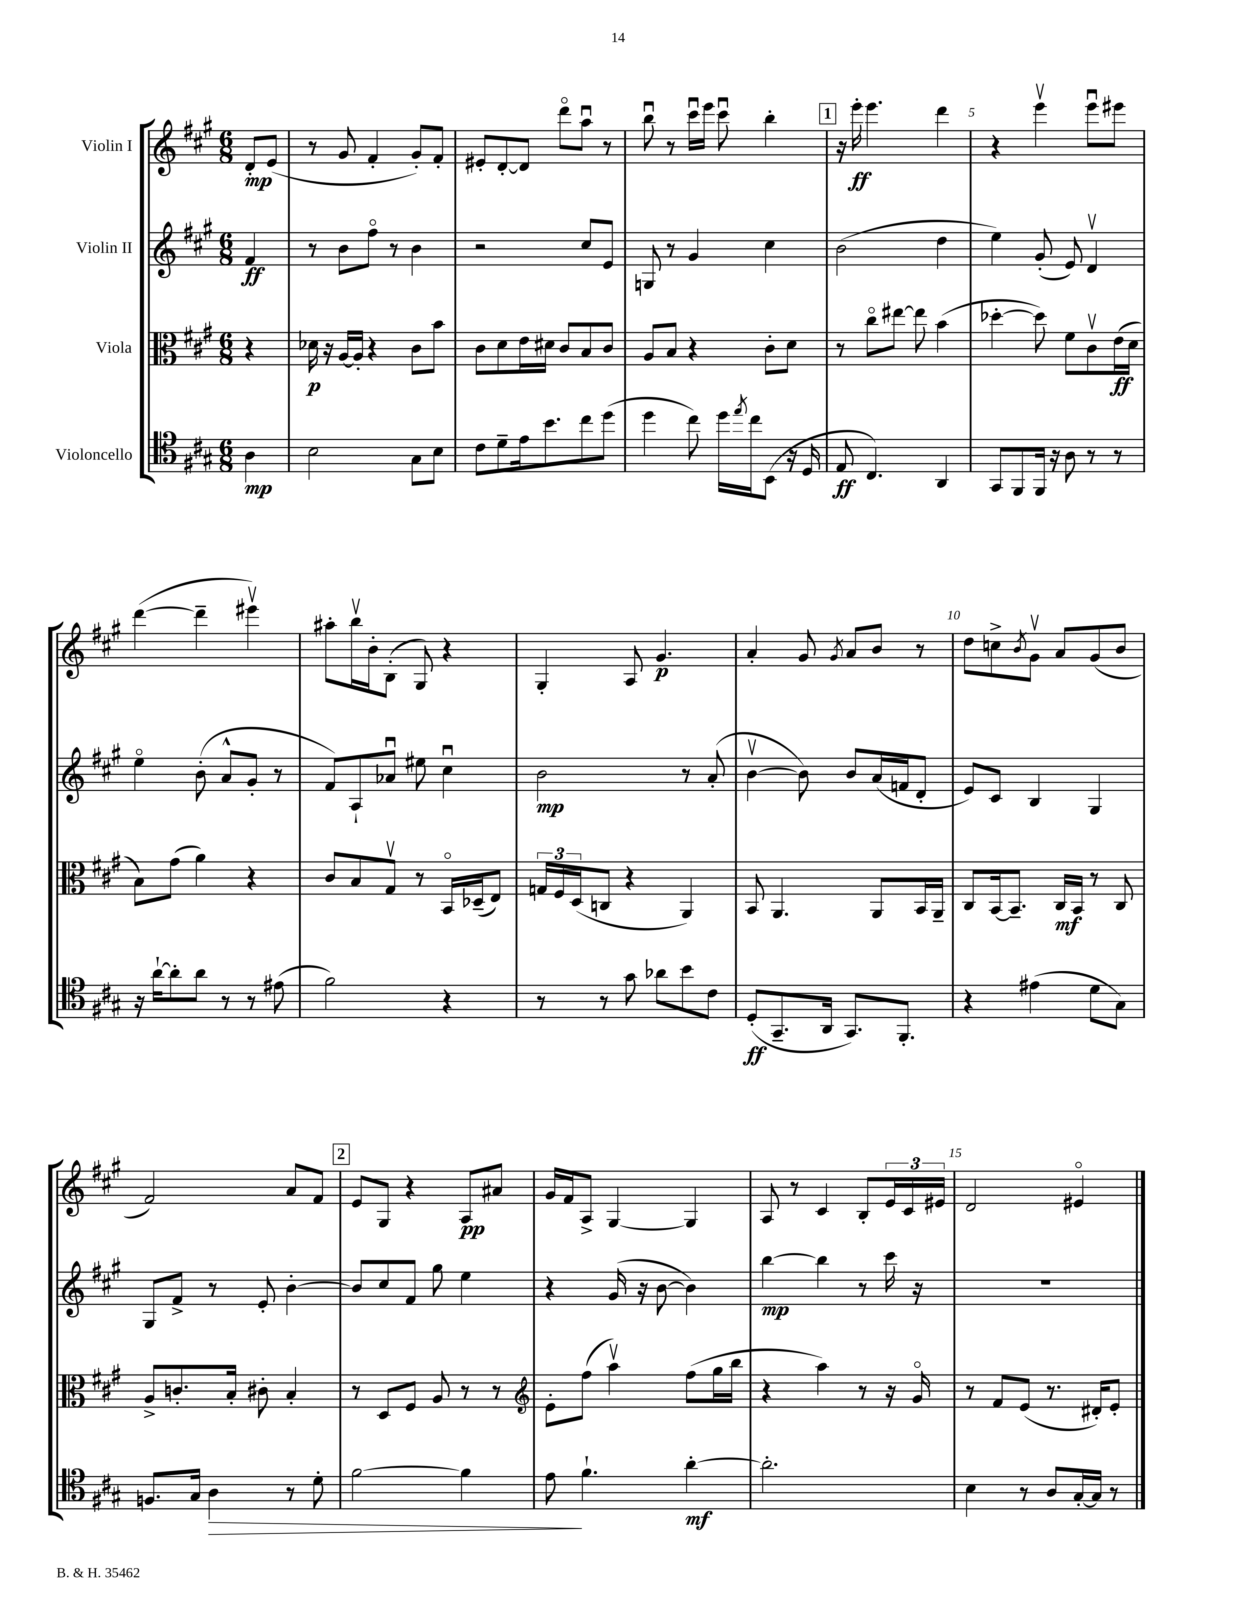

**kern	**kern	**kern	**kern
*staff4	*staff3	*staff2	*staff1
*clefC4	*clefC3	*clefG2	*clefG2
*k[f#c#g#]	*k[f#c#g#]	*k[f#c#g#]	*k[f#c#g#]
*M6/8	*M6/8	*M6/8	*M6/8
4A	4r	4f#	8d'
.	.	.	(8e
=	=	=	=
2B	16d-	8r	8r
.	16r	.	.
.	[16A	8b	8g#
.	16A']	.	.
.	4r	8ff#o	4f#'
.	.	8r	.
8G#	8c#	4b	8g#')
8B	8b	.	8f#'
=	=	=	=
8c#	8c#	2r	8e#'
8d~	8d	.	[8d'
16e	16e	.	8d]
8.b	16d#	.	.
.	8c#	.	8dddo
8cc#	8B	8cc#	8aau
(8dd	8c#	8e	8r
=	=	=	=
4dd	8A	8G	8bbu
.	8B	8r	8r
8cc#)	4r	4g#	16ccc#u
.	.	.	16eee
16dd	.	.	8ccc#u
8qee	.	.	.
16cc#	.	.	.
(8BB	8c#'	4cc#	4bb'
16r	8d	.	.
16D	.	.	.
=	=	=	=
8E	8r	(2b	16r
.	.	.	16eee'
4.C#)	8cc#o	.	4.eee
.	[8ee#	.	.
.	8ee#]	.	.
4AA	(4b	4dd	4ddd
=	=	=	=
8GG#	[4dd-'	4ee)	4r
8FF#	.	.	.
16FF#	8dd-])	(8g#'	4eeev
16r	.	.	.
8A	8f#	8e)	.
8r	8c#v	4dv	8eeeu
8r	(16e	.	8eee#
.	16d	.	.
=	=	=	=
16r	8B)	4eeo	([4ddd
[16a`	.	.	.
8a']	(8g#	.	.
8a	4a)	(8b'	4ddd~]
8r	.	8a^^	.
8r	4r	8g#'	4eee#v)
(8e#	.	8r	.
=	=	=	=
2f#)	8c#	8f#)	8aa#'
.	8B	8A`	16bbv
.	.	.	16b'
.	8G#v	8a-u	(8B'
.	8r	8ee#	8G#)
4r	16BBo	4cc#u	4r
.	(16D-~	.	.
.	8E)	.	.
=	=	=	=
8r	24G	2b	4G#'
.	24F#	.	.
.	(24D	.	.
8r	8C	.	.
8g#	4r	.	8A
8a-	.	.	4.g#
8b	4AA)	8r	.
8c#	.	(8a'	.
=	=	=	=
(8D'	8BB	[4bv	4a'
8.GG#~	4.AA	.	.
.	.	8b])	8g#
16AA	.	.	.
.	.	.	8qg#
8.GG#)	.	8b	8a
.	8AA	(16a	8b
8.FF#'	.	16f	.
.	16BB	8d'	8r
.	16AA~	.	.
=	=	=	=
4r	8C#	8e)	8dd
.	[16BB	8c#	8cc^
.	8.BB~]	.	.
.	.	.	8qb
(4e#	.	4B	8g#v
.	16C#	.	8a
.	16BB	.	.
8d	8r	4G#	(8g#
8G#)	8C#	.	8b
=	=	=	=
8.F	8A^	8G#	2f#)
.	8.c'	8f#^	.
16G#	.	.	.
4A	.	8r	.
.	16B'	.	.
.	8c#'	8e'	.
8r	4B'	[4b'	8a
8d'	.	.	8f#
=	=	=	=
[2f#	8r	8b]	8e
.	8D	8cc#	8G#
.	8F#	8f#	4r
.	8A	8gg#	.
4f#]	8r	4ee	8A
.	8r	.	8a#
=	=	=	=
*	*clefG2	*	*
8e	8e'	4r	16g#
.	.	.	16f#
4.f#`	(8ff#	.	8A^
.	4aav)	(16g#	[4G#
.	.	16r	.
.	.	[8b	.
[4a'	(8ff#	4b])	4G#]
.	16gg#	.	.
.	16bb	.	.
=	=	=	=
2.a']	4r	[4bb	8A
.	.	.	8r
.	4aa)	4bb]	4c#
.	8r	8r	8B'
.	16r	16ccc#	24e
.	.	.	24c#
.	16g#o	16r	.
.	.	.	24e#
=	=	=	=
4B	8r	2.r	2d
.	8f#	.	.
8r	(8e	.	.
8A	8.r	.	.
[16G#'	.	.	4e#o
16G#]	16d#')	.	.
8r	8e'	.	.
==	==	==	==
*-	*-	*-	*-
